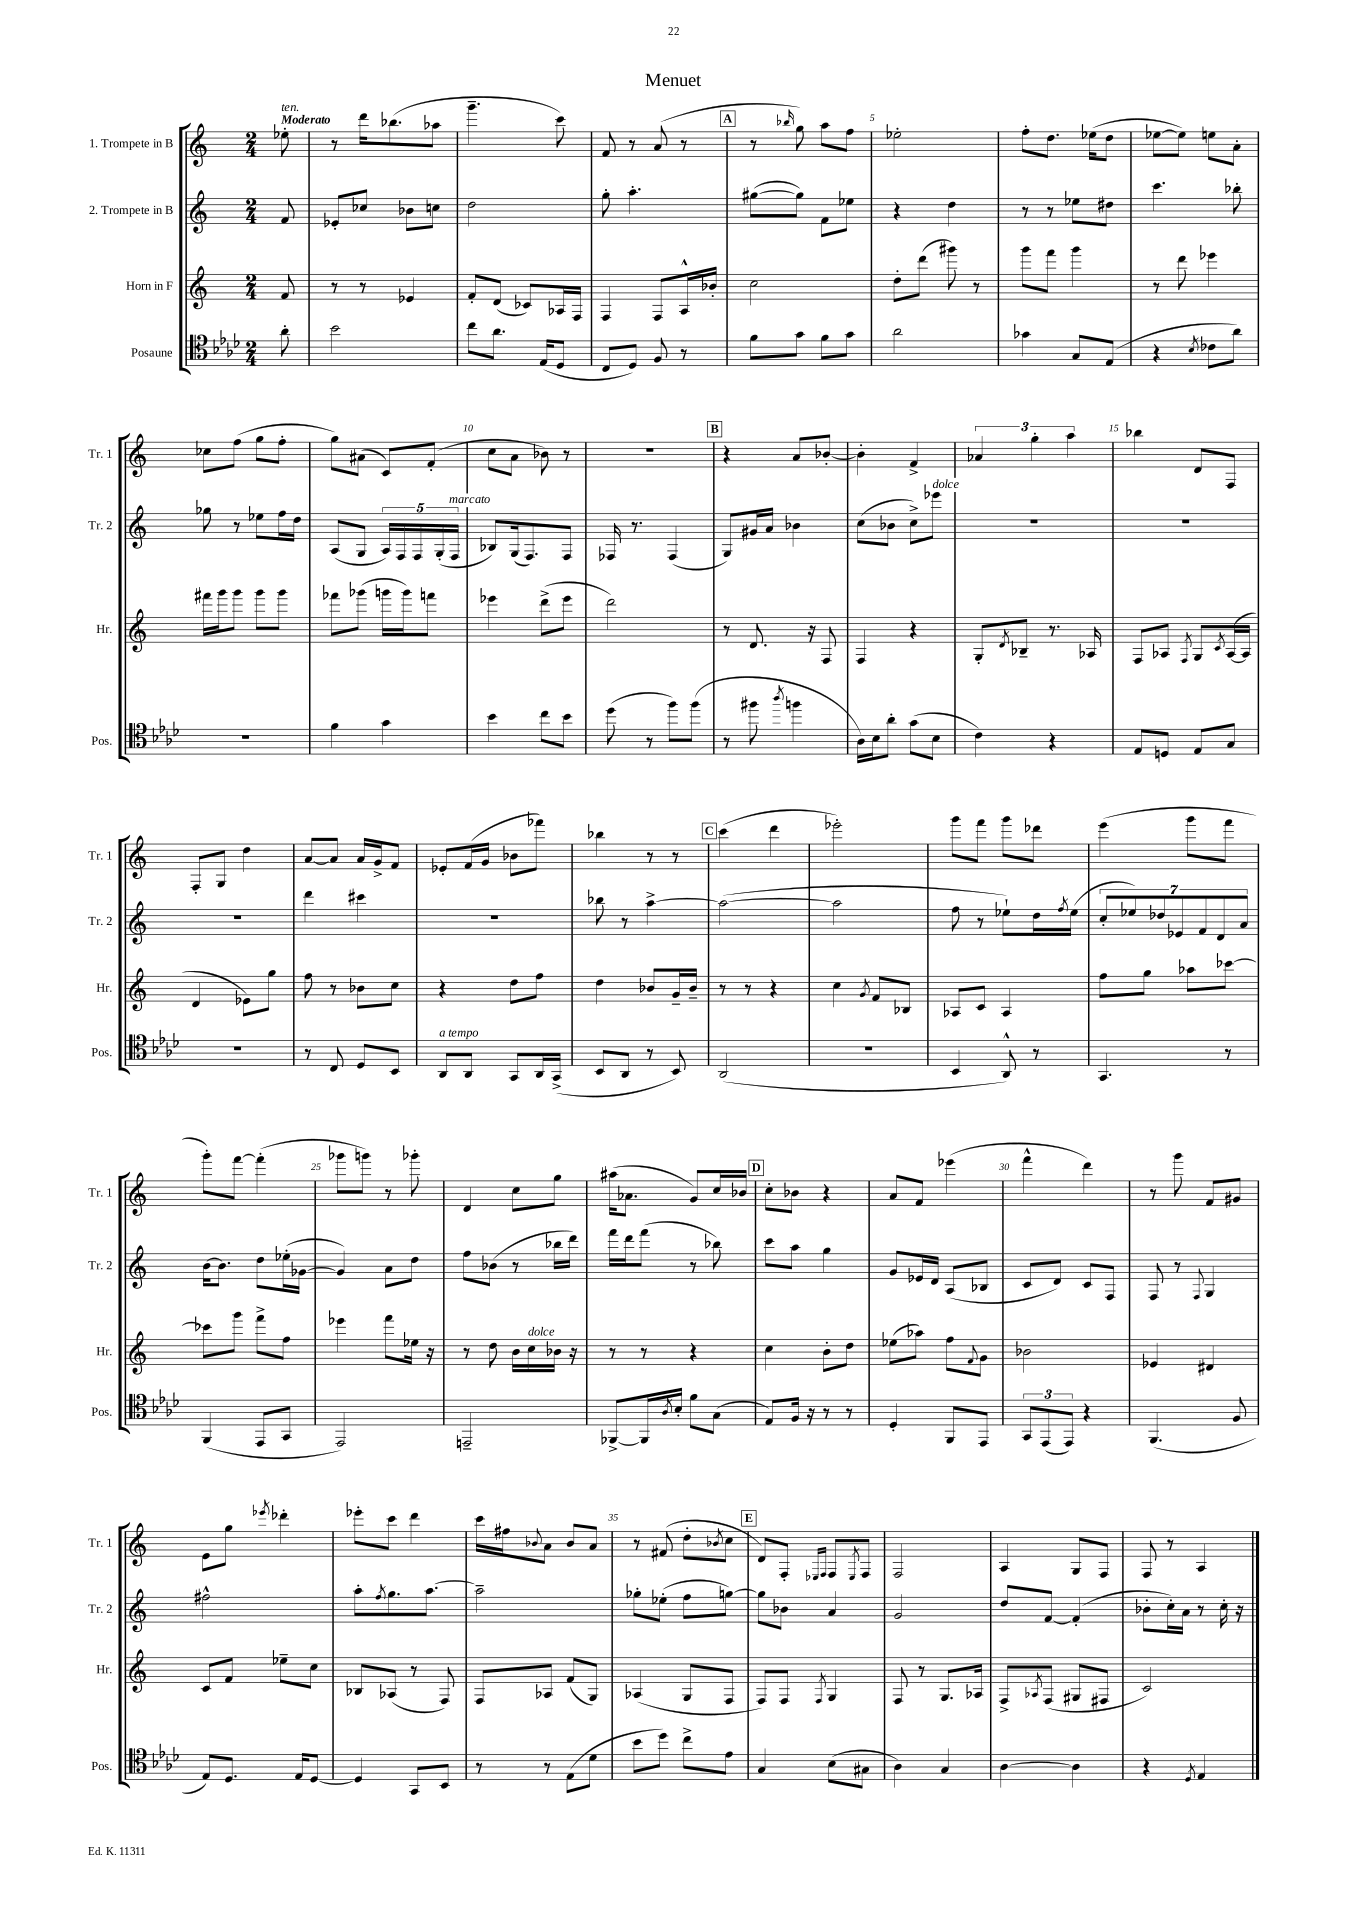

**kern	**kern	**kern	**kern
*staff4	*staff3	*staff2	*staff1
*clefC4	*clefG2	*clefG2	*clefG2
*k[b-e-a-d-]	*k[]	*k[]	*k[]
*M2/4	*M2/4	*M2/4	*M2/4
8a-'	8f	8f	8ee-'
=	=	=	=
2b-	8r	8e-'	8r
.	8r	8cc-	16ddd
.	.	.	(8.bb-
.	4e-	8b-	.
.	.	8cc	8aa-
=	=	=	=
8cc	8f'	2dd	4.ggg~
8.a-	(8d	.	.
.	8c-)	.	.
(16E-	.	.	.
8D-	16A-	.	8ccc)
.	16F	.	.
=	=	=	=
8C	4F	8gg'	8f
8D-)	.	4.aa'	8r
8F	8F	.	(8a
8r	16A^^	.	8r
.	16b-'	.	.
=	=	=	=
8f	2cc	([8gg#	8r
.	.	.	16qqbb-
8g	.	8gg#])	8gg)
8f	.	8f	8aa
8g	.	8ee-	8ff
=	=	=	=
2a-	8dd'	4r	2ee-'
.	(8ddd	.	.
.	8ggg#)	4dd	.
.	8r	.	.
=	=	=	=
4g-	8ggg	8r	8ff'
.	8fff	8r	8.dd
8G	4ggg	8ee-	.
.	.	.	(16ee-
(8E-	.	8dd#	8dd
=	=	=	=
4r	8r	4.ccc	[8ee-
.	8ddd	.	8ee-])
8qB-	.	.	.
8c-	4eee-	.	8ee
8a-)	.	8bb-'	8a'
=	=	=	=
2r	16fff#	8gg-	8cc-
.	16ggg	.	.
.	8ggg	8r	(8ff
.	8ggg	8ee-	8gg
.	8ggg	16ff	8ff'
.	.	16dd	.
=	=	=	=
4f	8fff-	(8A	8gg)
.	(8ggg-	8G	(8a#
4g	16ggg	20A)	8c)
.	.	20F	.
.	16ggg)	.	.
.	.	20F	.
.	8fff	.	(8f'
.	.	(20G'	.
.	.	20F	.
=	=	=	=
4b-	4eee-	8B-)	8cc
.	.	(16G	8a
.	.	8.F)	.
8cc	(8ddd^	.	8b-)
8b-	8eee-	8F	8r
=	=	=	=
(8dd-	2ddd)	16F-	2r
.	.	8.r	.
8r	.	.	.
8ff)	.	(4F-	.
(8ff	.	.	.
=	=	=	=
8r	8r	8G)	4r
8ff#	8.d	16g#	.
.	.	16a	.
8qaa-	.	.	.
4ff	.	4b-	8a
.	16r	.	.
.	8F	.	[8b-'
=	=	=	=
16A-)	4F	(8cc	4b-']
16B-	.	.	.
8a-'	.	8b-	.
(8g	4r	8cc^)	4f^
8B-	.	8eee-	.
=	=	=	=
4c)	8G'	2r	6a-
.	8qd	.	.
.	8B-~	.	.
.	.	.	6gg'
4r	8.r	.	.
.	.	.	6aa
.	16A-	.	.
=	=	=	=
8E-	8F	2r	4bb-
8D	8A-	.	.
.	8qF	.	.
8E-	8G	.	8d
.	8qc	.	.
8G	([16A-	.	8F
.	16A-]	.	.
=	=	=	=
2r	4d	2r	8F'
.	.	.	8G
.	8e-)	.	4dd
.	8gg	.	.
=	=	=	=
8r	8ff	4ddd	[8a
8C	8r	.	8a]
8D-	8b-	4ccc#	16a
.	.	.	16g^
8BB-	8cc	.	8f
=	=	=	=
8AA-	4r	2r	8e-'
8AA-	.	.	(16f
.	.	.	16g
8GG	8dd	.	8b-
16AA-	8ff	.	8fff-)
(16GG^	.	.	.
=	=	=	=
8BB-	4dd	8bb-	4bb-
8AA-	.	8r	.
8r	8b-	[4aa^	8r
8BB-)	16g~	.	8r
.	16b-~	.	.
=	=	=	=
(2AA-	8r	(2aa_	(4ccc
.	8r	.	.
.	4r	.	4ddd
=	=	=	=
2r	4cc	2aa]	2eee-')
.	8qg	.	.
.	8f	.	.
.	8B-	.	.
=	=	=	=
4BB-	8A-	8ff	8ggg
.	8c	8r	8fff
8AA-^^)	4A-	8ee-`)	8ggg
8r	.	16dd	8ddd-
.	.	8qff	.
.	.	(16ee-	.
=	=	=	=
4.GG	8ff	14cc'	(4eee
.	.	14ee-)	.
.	8gg	.	.
.	.	14dd-	.
.	.	14e-	.
.	8aa-	.	8ggg
.	.	14f	.
.	.	14d	.
8r	[8ccc-	.	8fff
.	.	14a	.
=	=	=	=
(4FF	8ccc-]	[16b	8ggg')
.	.	8.b]	.
.	8ggg	.	[8fff
8EE-	8fff^	8dd	(4fff']
8GG	8ff	(16ee-'	.
.	.	[16g-	.
=	=	=	=
2EE-)	4eee-	4g-])	8ggg-
.	.	.	8ggg)
.	8fff	8a	8r
.	16ee-	8dd	8ggg-'
.	16r	.	.
=	=	=	=
2EE~	8r	8ff	4d
.	8dd	(8b-	.
.	16b	8r	8cc
.	16cc	.	.
.	16b-	16bb-	8gg
.	16r	16ddd)	.
=	=	=	=
[8FF-^	8r	16fff	(16aa#
.	.	16ddd	8.a-
16FF-]	8r	(8fff	.
8qA-	.	.	.
16B-'	.	.	.
8f	4r	8r	8g)
(8G	.	8bb-)	16cc
.	.	.	16b-
=	=	=	=
8E-)	4cc	8ccc	8cc'
16F	.	8aa	8b-
16r	.	.	.
8r	8b'	4gg	4r
8r	8dd	.	.
=	=	=	=
4D-'	(8ee-	8g	8a
.	8aa-)	16e-	8f
.	.	16d	.
8FF	8ff	(8A	(4eee-
.	8qqf	.	.
8EE-	8g	8B-	.
=	=	=	=
12GG	2b-	8c	4fff^^
(12EE-	.	.	.
.	.	8d)	.
12EE-)	.	.	.
4r	.	8c	4ddd)
.	.	8F	.
=	=	=	=
(4.FF	4e-	8F	8r
.	.	8r	8ggg
.	.	8qqF	.
.	4d#	4G	8f
8F	.	.	8g#
=	=	=	=
8E-)	8c	2ff#^^	8e
8.D-	8f	.	8gg
.	.	.	8qeee-
.	8ee-~	.	4ddd-'
16E-	.	.	.
[8D-	8cc	.	.
=	=	=	=
4D-]	8B-	8aa'	8eee-'
.	.	8qff	.
.	(8A-	8.gg	8ccc
8GG	8r	.	4ddd
.	.	[8.aa	.
8BB-	8F)	.	.
=	=	=	=
8r	8F	2aa~]	16ccc
.	.	.	16ff#
.	.	.	8qqb-
8r	8A-	.	8a
(8E-	(8f	.	8b-
8d-	8G)	.	8a
=	=	=	=
8b-	(4A-	8gg-'	8r
8dd-)	.	(8ee-'	(8f#
8cc^	8G	8ff	8dd'
.	.	.	8qb-
8e-	8F	[8gg)	8cc
=	=	=	=
4G	8F)	8gg]	8d)
.	8F	8b-	8F'
.	.	.	16qqE-
.	8qF	.	16qqF
(8B-	4G	4a	8F
.	.	.	8qE-
8G#	.	.	8F
=	=	=	=
4A-)	8F	2g	2F
.	8r	.	.
4G	8.G	.	.
.	16A-	.	.
=	=	=	=
[4A-	8F^	8dd	4A
.	8qA-	.	.
.	(8F	[8f	.
4A-]	8G#	(4f']	8G
.	8F#	.	8F
=	=	=	=
4r	2c)	8b-'	8F
.	.	16cc')	8r
.	.	16a	.
8qD-	.	.	.
4E-	.	8r	4A
.	.	16cc'	.
.	.	16r	.
==	==	==	==
*-	*-	*-	*-
